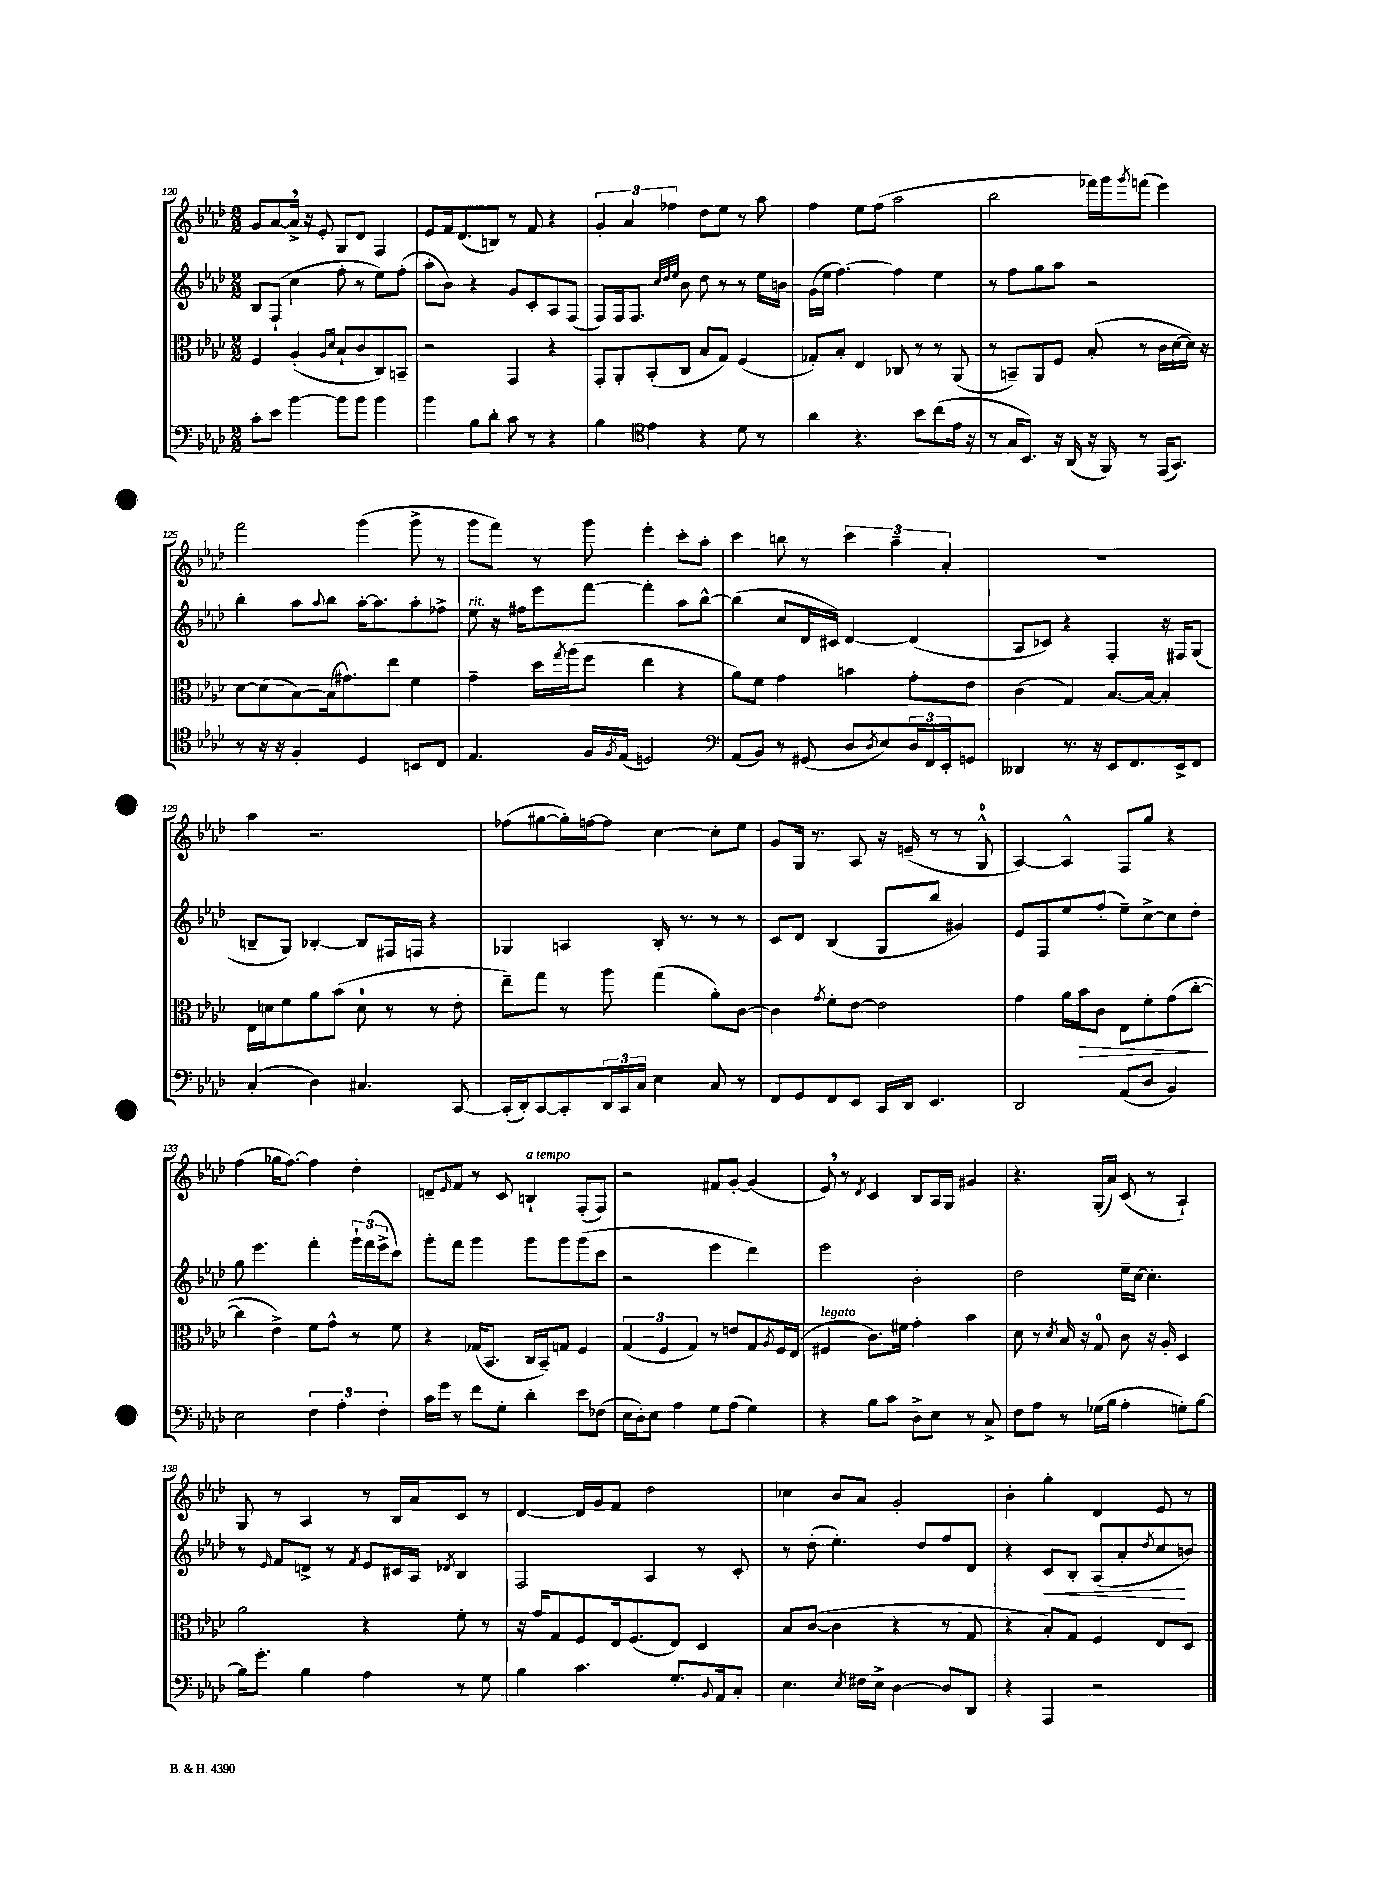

**kern	**kern	**kern	**kern
*staff4	*staff3	*staff2	*staff1
*clefF4	*clefC3	*clefG2	*clefG2
*k[b-e-a-d-]	*k[b-e-a-d-]	*k[b-e-a-d-]	*k[b-e-a-d-]
*M2/2	*M2/2	*M2/2	*M2/2
8c'	4F	8B-	8g
8e-	.	(8F`	[8a-
[4b-	(4A-'	4cc	16a-^]
.	.	.	16r
.	.	.	8e-'
.	16qqA-	.	.
.	16qqd-	.	.
8b-]	8B-`	8ff'	8G
8b-	8c	8r	8d-
4b-	8C)	8ee-)	4F
.	8BB~	(8ff'	.
=	=	=	=
4b-	2r	8aa-'	8e-
.	.	8b-)	16f
.	.	.	(8.d-
8B-	.	4r	.
8d-'	.	.	8B)
8c	4GG	8g	8r
8r	.	8c'	8f
4r	4r	8A-	4r
.	.	(8F	.
=	=	=	=
4B-	8GG'	8F)	6g'
.	8AA-'	16F	.
.	.	.	6a-
.	.	8.F	.
*clefC4	*	*	*
4e-	(8BB-'	.	.
.	.	.	6ff-
.	.	32qqcc	.
.	.	32qqdd-	.
.	.	32qqee-	.
.	8C	8b-	.
4r	8B-	8dd-	8dd-
.	8G)	8r	8ee-
8d-	(4F	8r	8r
8r	.	16ee-	8aa-
.	.	16b	.
=	=	=	=
4a-	8G-')	(16g	4ff
.	.	16ee-	.
.	8B-'	[4.ff)	.
4.r	4E-	.	8ee-
.	.	.	(8ff
.	8C-	4ff]	2aa-
8b-	8r	.	.
(8cc	8r	4ee-	.
16e-	(8AA-	.	.
16r	.	.	.
=	=	=	=
8r	8r	8r	2bb-
16G	8BB~)	8ff	.
8.BB-)	.	.	.
.	8AA-	8gg	.
16r	8F	8aa-	.
(16AA-	.	.	.
16r	(8B-'	2r	16fff-)
16FF)	.	.	16ggg
.	.	.	8qggg
8r	8r	.	(8fff
(16EE-	16c	.	4eee-)
8.GG)	[16d-	.	.
.	16d-])	.	.
.	16r	.	.
=	=	=	=
8r	[8d-	4bb-'	2fff
16r	(8d-]	.	.
16r	.	.	.
4F'	[8B-)	8aa-	.
.	.	8qqaa-	.
.	(16B-]	8bb-	.
.	8.g#)	.	.
4D-	.	[16aa-'	(4ggg
.	.	8.aa-]	.
.	8ee-	.	.
8BB	4f	8aa-'	8ggg^
8C	.	8ff-^	8r
=	=	=	=
4.E-	4g~	8ee-	8ggg
.	.	16r	8fff)
.	.	16ff#	.
.	16dd-	8eee-	8r
.	8qgg	.	.
.	(16aa-	.	.
16F	8ff	[8fff	8ggg
8qF	.	.	.
(16E-	.	.	.
2D)	4ee-	4fff']	4eee-'
.	4r	8aa-	8ccc'
.	.	[8bb-^^	8aa-'
=	=	=	=
*clefF4	*	*	*
(8AA-	8a-)	(4bb-]	4ccc
8BB-)	8f	.	.
8r	4g	8cc	8bb
(8GG#	.	16d-	8r
.	.	16c#)	.
8D-	4b	[4d-	6ccc
8qD-	.	.	.
8E-)	.	.	.
.	.	.	6aa-~
24D-	8g'	(4d-]	.
24FF	.	.	.
24EE-'	.	.	6a-'
8GG	8e-	.	.
=	=	=	=
4DD--	(4c	8A-	1r
.	.	8c-)	.
8.r	4G)	4r	.
16r	.	.	.
8EE-	[8.B-	4F'	.
8.FF	.	.	.
.	16B-_	.	.
.	4B-']	16r	.
16EE-^	.	16F#	.
8FF	.	(8G	.
=	=	=	=
(4C'	16E-	8B~	4aa-
.	16d	.	.
.	8f	8G)	.
4D-)	8a-	[4B-'	2.r
.	(8b-	.	.
4.C#	8d	8B-]	.
.	8r	16F#	.
.	.	16F	.
.	8r	4r	.
[8CC	8e-'	.	.
=	=	=	=
(16CC']	8ee-~)	4G-	(8ff-
16DD-')	.	.	.
[8CC	8gg	.	[8gg#
8CC']	8r	4A	16gg#'])
.	.	.	[16ff
24DD-	8aa-	.	8ff]
24CC	.	.	.
24C	.	.	.
4E-	(4gg	16B-'	[4cc
.	.	8.r	.
8C	8a-')	8r	8cc']
8r	[8c	8r	8ee-
=	=	=	=
8FF	4c]	8c	8g
8GG	.	8d-	16G
.	.	.	8.r
.	8qg	.	.
8FF	8f'	(4B-	.
8EE-	[8e-	.	8A-
16CC	2e-]	8G	16r
16DD-	.	.	(16e~
4.EE-	.	8bb-	8r
.	.	4g#)	8r
.	.	.	8G^^
=	=	=	=
2DD-	4g	8e-	[4A-)
.	.	8F	.
.	16a-	8ee-	4A-^^]
.	16b-	.	.
.	8c	(8ff'	.
(8AA-	8E-	8ee-~)	8F
8D-	8f'	[8cc^	8gg
4BB-)	(8g	8cc]	4r
.	[8cc'	8dd-'	.
=	=	=	=
2E-	4cc]	8gg	(4ff
.	.	4.eee-	.
.	4e-^)	.	16gg-
.	.	.	[8.ff)
6F	8f	4fff'	4ff]
.	8g^^	.	.
6A-'	.	.	.
.	8r	24ggg`	4dd-'
.	.	(24fff	.
6F'	.	24eee-^	.
.	8f	8ccc)	.
=	=	=	=
16c	4r	8ggg'	8d~
16g	.	.	.
.	.	.	16qqe-
8r	.	8fff	8f
8f	(16G-	4ggg	8r
.	8.BB-	.	.
8G'	.	.	8c
4d-'	16C	8ggg	4B`
.	16BB-~)	.	.
.	8G	8ggg	.
8e-	4F	(8ggg	(8F'
(8F-	.	8ccc	8F)
=	=	=	=
16E-	(6G	2r	2r
16D-')	.	.	.
8E-	.	.	.
.	6F	.	.
4A-	.	.	.
.	6G)	.	.
8G	8r	4eee-	8f#
(8A-	8e	.	[8g'
4G)	8G	4ddd-)	(4g]
.	8qA-	.	.
.	16F	.	.
.	(16E-	.	.
=	=	=	=
4r	4F#	2eee-	8e-)
.	.	.	8r
.	.	.	8qd-
8B-	8.c)	.	4c
8c	.	.	.
.	16f#	.	.
8D-^	4g'	2b-'	8B-
8E-	.	.	16A-
.	.	.	16G
8r	4b-	.	4g#
8C^	.	.	.
=	=	=	=
8F	8d-	2dd-	4.r
8A-	8r	.	.
.	8qd-	.	.
8r	16B-	.	.
.	16r	.	.
(16G-	8G	.	(16G'
16B-	.	.	16a-)
4A-'	8c	16ee-~	(8c
.	.	[16cc	.
.	16r	4.cc']	8r
.	16A-'	.	.
8G')	4D-	.	4A-`)
[8B-	.	.	.
=	=	=	=
16B-]	2a-	8r	8G
8.g'	.	.	.
.	.	16qqe-	.
.	.	8f	8r
4B-	.	8d^	4A-
.	.	8r	.
.	.	8qf	.
4A-	4r	8e-	8r
.	.	16c#	16B-
.	.	16A-	16a-
.	.	8qd-	.
8r	8f'	4B-	8c
8G	8r	.	8r
=	=	=	=
4B-	16r	2F	[4d-
.	16g	.	.
.	8G	.	.
4.c	8F	.	16d-]
.	.	.	16g
.	16E-	.	8f
.	(8.F	.	.
.	.	4A-	2dd-
8.G'	8E-)	.	.
.	4D-	8r	.
8qqBB-	.	.	.
16AA-	.	.	.
8C'	.	8c'	.
=	=	=	=
4.E-	8B-	8r	4cc-
.	([8c	(8dd-'	.
.	4c]	4.ee-')	8b-
8qE-	.	.	.
16F#	.	.	8a-
16E-^	.	.	.
[4D-	4r	.	2g'
.	.	8dd-	.
8D-]	8r	8ff	.
8DD-	8G	8d-	.
=	=	=	=
4r	4r	4r	4b-'
4AAA-	8B-')	8c	4gg'
.	8G	8B-'	.
2r	4F	(8A-	4d-
.	.	8a-'	.
.	.	8qdd-	.
.	8E-	8cc	8e-
.	8D-	8b)	8r
==	==	==	==
*-	*-	*-	*-
